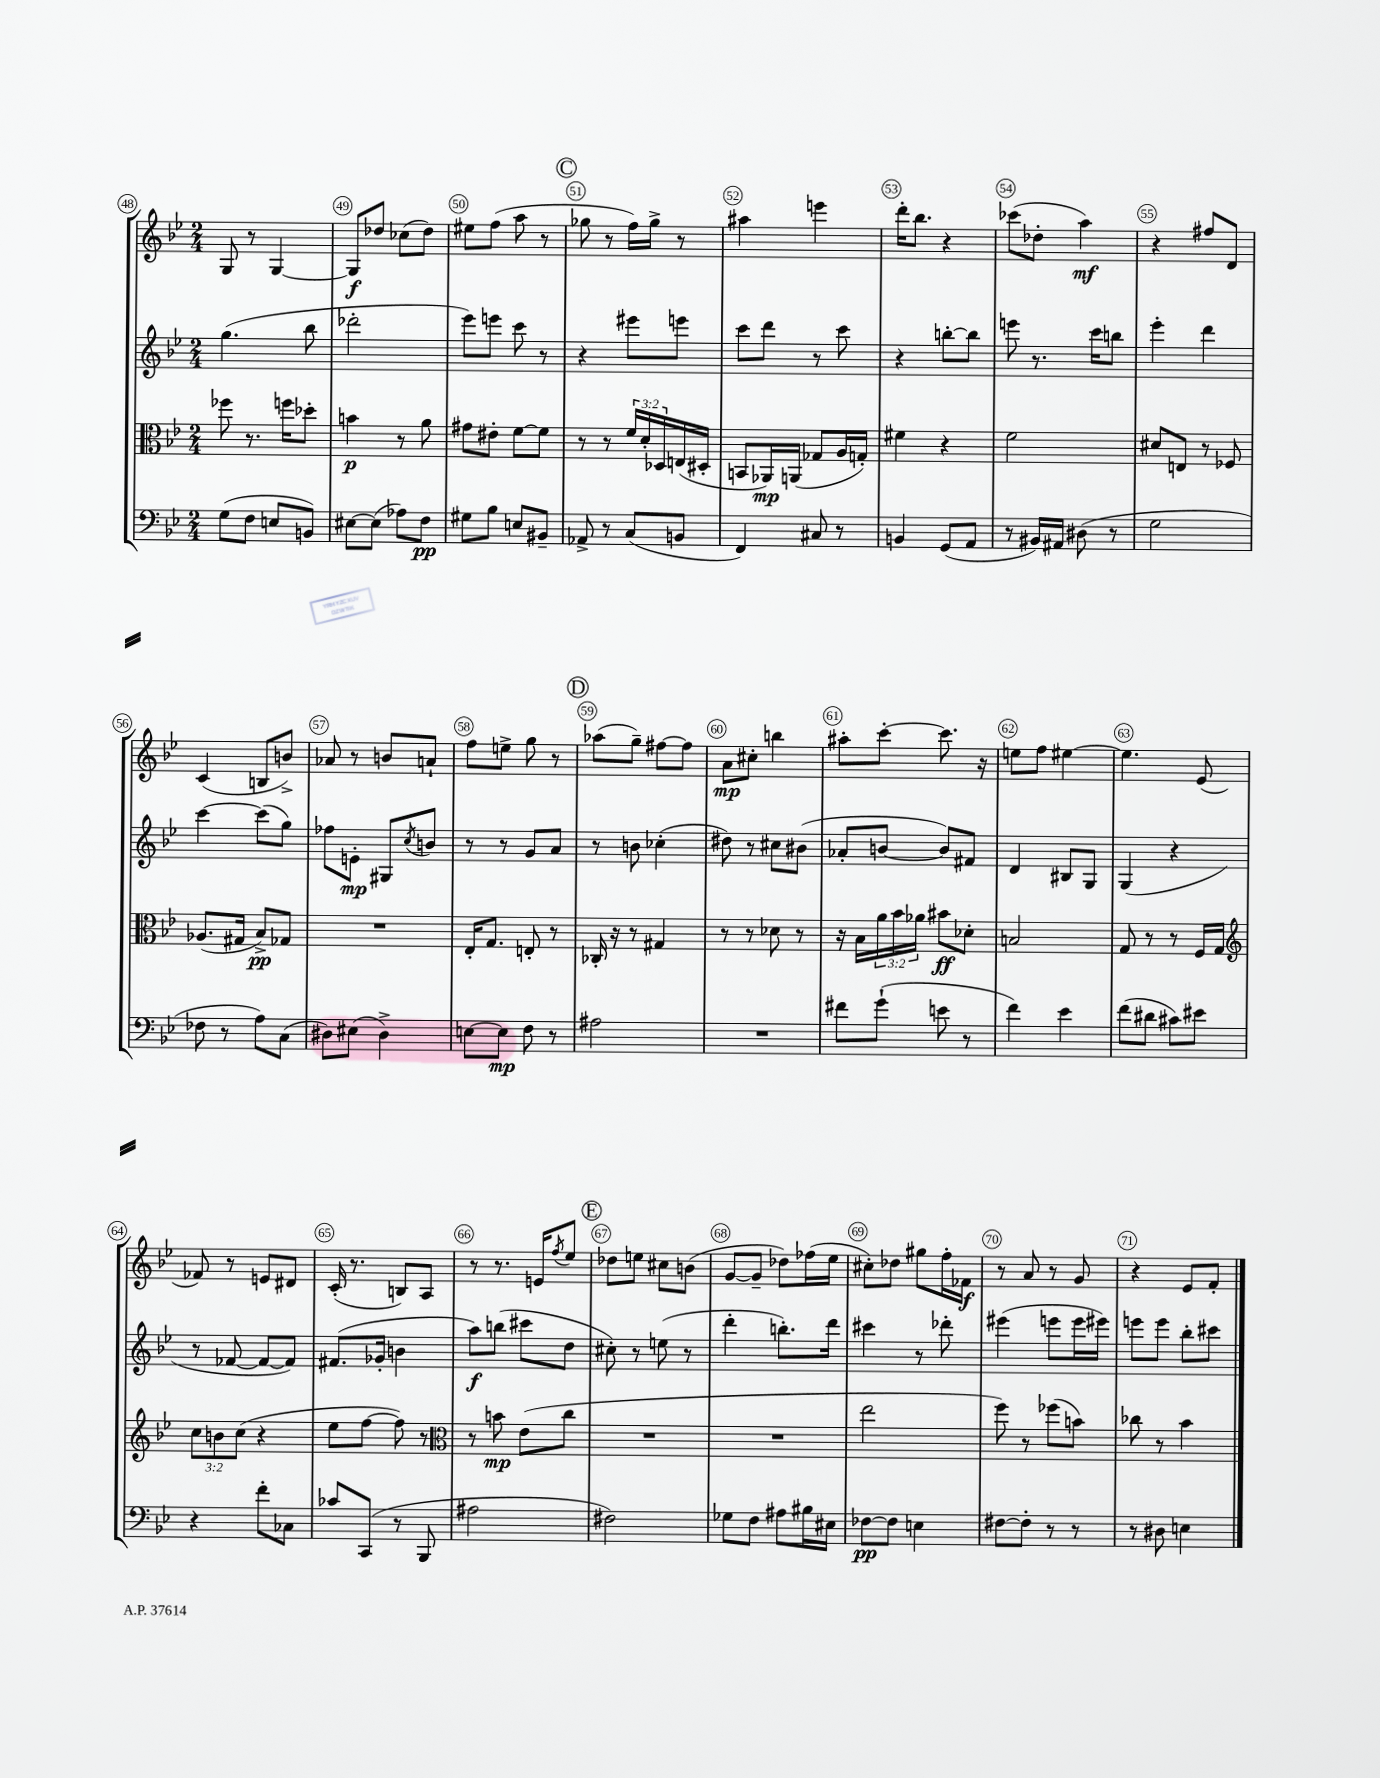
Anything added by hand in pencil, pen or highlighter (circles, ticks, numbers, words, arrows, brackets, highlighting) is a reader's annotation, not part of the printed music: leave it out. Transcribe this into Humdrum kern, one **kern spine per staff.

**kern	**dynam	**kern	**dynam	**kern	**dynam	**kern	**dynam
*part4	*part4	*part3	*part3	*part2	*part2	*part1	*part1
*staff4	*staff4	*staff3	*staff3	*staff2	*staff2	*staff1	*staff1
*clefF4	*	*clefC3	*	*clefG2	*	*clefG2	*
*k[b-e-]	*	*k[b-e-]	*	*k[b-e-]	*	*k[b-e-]	*
*M2/4	*	*M2/4	*	*M2/4	*	*M2/4	*
=48	=48	=48	=48	=48	=48	=48	=48
(8G\L	.	8ff-X\	.	(4.gg\	.	8G/	.
8F\J	.	8.r	.	.	.	8r	.
8En/L	.	.	.	.	.	[4G/	.
.	.	16ffn\KL	.	.	.	.	.
8BBn/J)	.	8dd-X'\J	.	8bb-\	.	.	.
=49	=49	=49	=49	=49	=49	=49	=49
[8E#X\L	.	4bn\	p	2ddd-X'\	.	8G/L]	f
(8E#\J]	.	.	.	.	.	8dd-X/J	.
8A-X\L)	.	8r	.	.	.	(8cc-X\L	.
8F\J	pp	8a\	.	.	.	8dd-\J)	.
=50	=50	=50	=50	=50	=50	=50	=50
8G#X\L	.	8g#X\L	.	8eee-\L)	.	8ee#X\L	.
8B-\J	.	8e#X'\J	.	8eeen\J	.	(8ff\J	.
8En/L	.	[8f\L	.	8ccc\	.	8aa\	.
8BB#X~/J	.	8f\J]	.	8r	.	8r	.
!!LO:REH:place=s1:t=C
=51	=51	=51	=51	=51	=51	=51	=51
8AA-X^/	.	8r	.	4r	.	8gg-X\	.
8r	.	8r	.	.	.	8r	.
(8C/L	.	24f/LL	.	8eee#X\L	.	16ff\LL)	.
.	.	24d'/	.	.	.	.	.
.	.	.	.	.	.	16gg-^\JJ	.
.	.	24D-X/	.	.	.	.	.
8BBn/J	.	(16En/	.	8eeen\J	.	8r	.
.	.	16D#X'/JJ	.	.	.	.	.
=52	=52	=52	=52	=52	=52	=52	=52
4FF/)	.	8BBn/L	.	8ccc\L	.	4aa#X\	.
.	.	16AA-X/L)	mp	8ddd\J	.	.	.
.	.	(16AAn/JJ	.	.	.	.	.
8C#X/	.	8G-X/L	.	8r	.	4eeen\	.
8r	.	16A/L	.	8ccc\	.	.	.
.	.	16Gn'/JJ)	.	.	.	.	.
=53	=53	=53	=53	=53	=53	=53	=53
4BBn/	.	4f#X\	.	4r	.	16ddd'\KL	.
.	.	.	.	.	.	8.bb-\J	.
(8GG/L	.	4r	.	[8bbn'\L	.	4r	.
8AA/J	.	.	.	8bb\J]	.	.	.
=54	=54	=54	=54	=54	=54	=54	=54
8r	.	2f\	.	8eeen\	.	(8ccc-X\L	.
16BB#X/LL)	.	.	.	8.r	.	8dd-X'\J	.
16AA#X/JJ	.	.	.	.	.	.	.
(8D#X\	.	.	.	.	.	4aa\)	mf
.	.	.	.	16ccc\KL	.	.	.
8r	.	.	.	8bbn\J	.	.	.
=55	=55	=55	=55	=55	=55	=55	=55
2G\	.	8d#X/L	.	4eee-'\	.	4r	.
.	.	8En/J	.	.	.	.	.
.	.	8r	.	4ddd\	.	8ff#X/L	.
.	.	8F-X/	.	.	.	8d/J	.
!!LO:LB:g=z
=56	=56	=56	=56	=56	=56	=56	=56
8F-X\	.	(8.A-X/L	.	[4ccc\	.	(4c/	.
8r	.	.	.	.	.	.	.
.	.	16G#X/Jk	.	.	.	.	.
8A\L)	.	8B-^/L)	pp	(8ccc\L]	.	8Bn/L	.
(8C\J	.	8G-X/J	.	8gg\J)	.	8bn^/J)	.
=57	=57	=57	=57	=57	=57	=57	=57
8D#X\L)	.	2r	.	8ff-X\L	.	8a-X/	.
(8E#X\J	.	.	.	8en'\J	mp	8r	.
4D#^\)	.	.	.	8G#X/L	.	8bn/L	.
.	.	.	.	8qcc/	.	.	.
.	.	.	.	8bn/J	.	8an`/J	.
=58	=58	=58	=58	=58	=58	=58	=58
[8En\L	.	16E-'/KL	.	8r	.	8ff\L	.
.	.	8.G/J	.	.	.	.	.
8E\J]	mp	.	.	8r	.	8een^\J	.
8F\	.	8En'/	.	8g/L	.	8gg\	.
8r	.	8r	.	8a/J	.	8r	.
!!LO:REH:place=s1:t=D
=59	=59	=59	=59	=59	=59	=59	=59
2A#X\	.	16C-X'/	.	8r	.	(8aa-X\L	.
.	.	16r	.	.	.	.	.
.	.	8r	.	8bn\	.	8gg~\J)	.
.	.	4G#X/	.	(4cc-X'\	.	[8ff#X\L	.
.	.	.	.	.	.	8ff#\J]	.
=60	=60	=60	=60	=60	=60	=60	=60
2r	.	8r	.	8dd#X\)	.	8a\L	mp
.	.	8r	.	8r	.	8cc#X'\J	.
.	.	8d-X\	.	8cc#X\L	.	4bbn\	.
.	.	8r	.	(8b#X\J	.	.	.
=61	=61	=61	=61	=61	=61	=61	=61
8f#X\L	.	16r	.	8a-X'/L	.	8aa#X'\L	.
.	.	16B-\LL	.	.	.	.	.
(8g`\J	.	24a\	.	[8bn/J	.	[8ccc'\J	.
.	.	24b-\	.	.	.	.	.
.	.	24a-X\JJ	.	.	.	.	.
8en\	.	8b#X\L	ff	8b/L])	.	8.ccc\]	.
8r	.	8d-X'\J	.	8f#X/J	.	.	.
.	.	.	.	.	.	16r	.
=62	=62	=62	=62	=62	=62	=62	=62
4f\)	.	2Bn/	.	4d/	.	8een\L	.
.	.	.	.	.	.	8ff\J	.
4e-\	.	.	.	8B#X/L	.	[4ee#X\	.
.	.	.	.	8G/J	.	.	.
=63	=63	=63	=63	=63	=63	=63	=63
(8f\L	.	8G/	.	(4G/	.	4.ee#\]	.
8d#X\J	.	8r	.	.	.	.	.
8c#X\L)	.	8r	.	4r	.	.	.
8e#X\J	.	16F/LL	.	.	.	(8e-/	.
.	.	16G/JJ	.	.	.	.	.
!!LO:LB:g=z
=64	=64	=64	=64	=64	=64	=64	=64
*	*	*clefG2	*	*	*	*	*
4r	.	12cc\L	.	8r	.	8f-X/)	.
.	.	12bn\	.	.	.	.	.
.	.	.	.	[8f-X/	.	8r	.
.	.	(12cc\J	.	.	.	.	.
8f'\L	.	4r	.	8f-/L_	.	8en/L	.
8C-X\J	.	.	.	8f-/J])	.	8d#X/J	.
=65	=65	=65	=65	=65	=65	=65	=65
8c-X/L	.	8ee-\L	.	(8.f#X/L	.	(16c'/	.
.	.	.	.	.	.	8.r	.
(8CC/J	.	[8ff\J	.	.	.	.	.
.	.	.	.	16g-X'/Jk	.	.	.
8r	.	8ff\])	.	4bn\	.	8Bn/L)	.
8BBB-/	.	8r	.	.	.	8A/J	.
=66	=66	=66	=66	=66	=66	=66	=66
*	*	*clefC3	*	*	*	*	*
2A#X\	.	8r	.	8aa\L)	f	8r	.
.	.	8bn\	mp	(8bbn\J	.	8.r	.
.	.	(8e-\L	.	8ccc#X\L	.	.	.
.	.	.	.	.	.	16en/KL	.
.	.	.	.	.	.	8qff/	.
.	.	8cc\J	.	8dd\J	.	8ee-/J	.
!!LO:REH:place=s1:t=E
=67	=67	=67	=67	=67	=67	=67	=67
2F#X\)	.	2r	.	8cc#X'\)	.	8dd-X\L	.
.	.	.	.	8r	.	8een\J	.
.	.	.	.	(8een\	.	8cc#X\L	.
.	.	.	.	8r	.	(8bn\J	.
=68	=68	=68	=68	=68	=68	=68	=68
8G-X\L	.	2r	.	4ddd'\	.	[8g/L	.
8F\J	.	.	.	.	.	8g~/J]	.
8A#X\L	.	.	.	8.bbn'\L)	.	8dd-X\L)	.
16B#X\L	.	.	.	.	.	(16ff-X\L	.
16E#X\JJ	.	.	.	16ddd\Jk	.	16ee-\JJ	.
=69	=69	=69	=69	=69	=69	=69	=69
[8F-X\L	pp	2ee-\	.	4ccc#X\	.	8cc#X'\L)	.
8F-\J]	.	.	.	.	.	8dd-X\J	.
4En\	.	.	.	8r	.	8gg#X\L	.
.	.	.	.	8ddd-X'\	.	16ff'\L	.
.	.	.	.	.	.	16f-X\JJ	f
=70	=70	=70	=70	=70	=70	=70	=70
[8F#X\L	.	8ff\)	.	(4eee#X\	.	8r	.
8F#'\J]	.	8r	.	.	.	8a/	.
8r	.	(8ff-X\L	.	8eeen\L	.	8r	.
8r	.	8bn\J)	.	16eee\L	.	8g/	.
.	.	.	.	16eee#X\JJ)	.	.	.
=71	=71	=71	=71	=71	=71	=71	=71
8r	.	8cc-X\	.	8eeen\L	.	4r	.
8D#X\	.	8r	.	8eee\J	.	.	.
4En\	.	4b-\	.	8bb-'\L	.	8e-/L	.
.	.	.	.	8ccc#X\J	.	8f'/J	.
==	==	==	==	==	==	==	==
*-	*-	*-	*-	*-	*-	*-	*-
